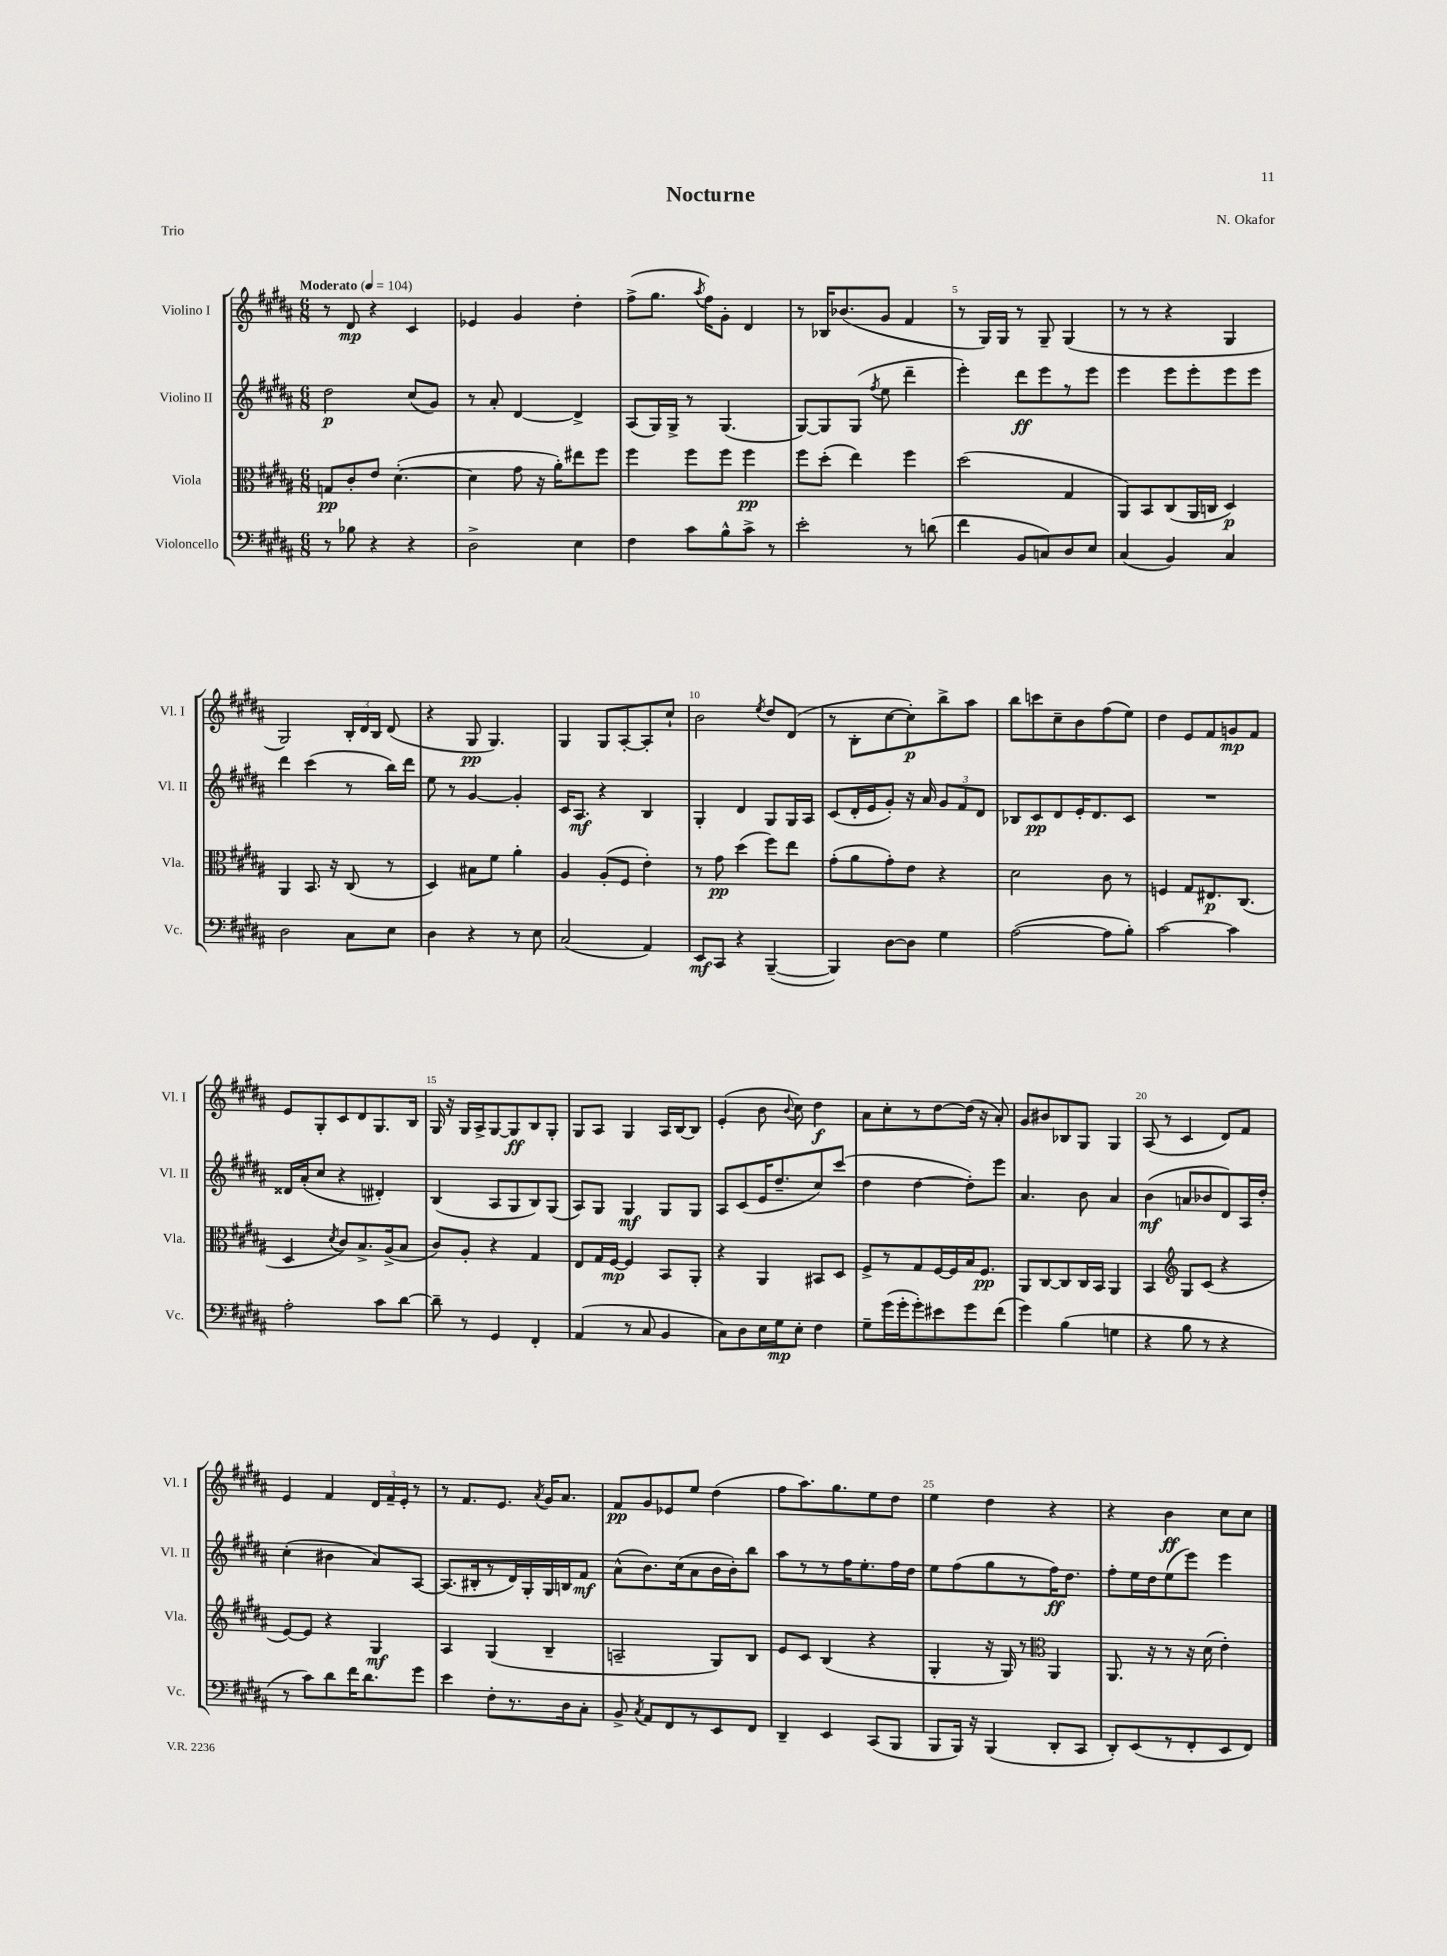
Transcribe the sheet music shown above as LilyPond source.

\header { title = "Nocturne" composer = "N. Okafor" piece = "Trio" }
<<
\new StaffGroup <<
\new Staff = "s0" \with { instrumentName = "Violino I" shortInstrumentName = "Vl. I" } {
    \clef treble \key b \major \numericTimeSignature \time 6/8 \tempo "Moderato" 4 = 104
    \autoBeamOff r8 dis'8\mp r4 cis'4 |
    ees'4 gis'4 dis''4-. |
    fis''8[->( gis''8.] \acciaccatura { ais''8 } fis''16[) gis'8]-. dis'4 |
    r8 bes16[ bes'8.( gis'8] fis'4 |
    r8 gis16[) gis16] r8 gis8-- gis4( |
    r8 r8 r4 gis4 |
    gis2) \tuplet 3/2 { b16[-. dis'16 b16] } dis'8( |
    r4 gis8\pp gis4.) |
    gis4 gis8[ ais8~-. ais8-. cis''8]-! |
    b'2 \acciaccatura { e''8 } dis''8[ dis'8]( |
    r8 b8[-. cis''8~ cis''8-.\p) b''8-> ais''8] |
    b''8[ c'''8 cis''8-- b'8 fis''8( e''8]) |
    dis''4 e'8[ fis'8 g'8\mp fis'8] |
    e'8[ gis8-. cis'8 dis'8 gis8. b16] |
    gis16 r16 gis16[ ais16-> gis8~ gis8\ff b8 gis8]-. |
    gis8[ ais8] gis4 ais16[ b16~ b8] |
    e'4-.( b'8 \appoggiatura { b'8 } cis''8) dis''4\f |
    ais'8[ cis''8-. r8 dis''8~ dis''16]( r16 ais'8-.) |
    gis'8[ bis'8 bes8 gis8] gis4 |
    ais8( r8 cis'4 dis'8[) fis'8] |
    e'4 fis'4 \tuplet 3/2 { dis'16[ fis'16-- e'16]-. } r8 |
    r8 fis'8.[ e'8.] \acciaccatura { ais'8 } gis'16[ ais'8.] |
    fis'8[\pp gis'8 ees'8 e''8] dis''4( |
    fis''8[ ais''8.) gis''8. e''8 dis''8] |
    e''4 dis''4 r4 |
    r4 b'4\ff cis''8[ cis''8] \bar "|." |
}
\new Staff = "s1" \with { instrumentName = "Violino II" shortInstrumentName = "Vl. II" } {
    \clef treble \key b \major \numericTimeSignature \time 6/8
    \autoBeamOff dis''2\p cis''8[( gis'8]) |
    r8 ais'8-. dis'4~ dis'4-> |
    ais8[( gis16) gis16]-> r8 gis4.( |
    gis8[~) gis8 gis8]( \acciaccatura { fis''8 } e''8 dis'''4-- |
    e'''4-.) dis'''8[\ff e'''8 r8 e'''8] |
    e'''4 e'''8[ e'''8-. e'''8 e'''8] |
    dis'''4 cis'''4( r8 b''16[) dis'''16] |
    e''8 r8 gis'4~ gis'4-. |
    cis'16[ ais8.]\mf r4 b4 |
    gis4-. dis'4 gis8[ gis16 ais16] |
    cis'8[( dis'16-. e'16 gis'8]-.) r16 ais'16 \tuplet 3/2 { gis'8[ fis'8 dis'8] } |
    bes8[ cis'8\pp dis'8 e'16-. dis'8. cis'8] |
    R2. |
    disis'16[ ais'16-.( cis''8] r4 dis'4-.) |
    b4( ais8[ gis8 b8) gis8]( |
    ais8[) gis8] gis4\mf gis8[ gis8] |
    ais8[ cis'8( e'16 dis''8.-- cis''8) cis'''8]( |
    dis''4 dis''4~ dis''8[-.) e'''8] |
    ais'4. b'8 ais'4 |
    b'4\mf( a'8[ bes'8 dis'8) ais16 dis''16]-. |
    cis''4-.( bis'4 ais'8[) ais8]~ |
    ais8.[( bis16-. r8 dis'16) gis16-. gis16 b16 fis'8]\mf |
    ais'8[-^( b'8.) cis''16( ais'8 b'16 b'16-.) b''8] |
    ais''8[ r8 r8 fis''16 e''8.-. fis''16 dis''16] |
    e''8[ fis''8( gis''8 r8 fis''16\ff) dis''8.] |
    fis''8[-. e''16 dis''16 e''8( e'''8]) e'''4 \bar "|." |
}
\new Staff = "s2" \with { instrumentName = "Viola" shortInstrumentName = "Vla." } {
    \clef alto \key b \major \numericTimeSignature \time 6/8
    \autoBeamOff g8[\pp cis'8-. e'8] dis'4.~-.( |
    dis'4 gis'8 r16 ais'16[-.) eis''8 fis''8] |
    fis''4 fis''8[ fis''8] fis''4\pp |
    fis''8[ dis''8]-.( e''4) fis''4 |
    dis''2( gis4 |
    ais,8[) b,8 cis8( ais,16 c16] dis4\p) |
    ais,4 b,8. r16 cis8( r8 |
    dis4) bis8[ fis'8] ais'4-. |
    ais4 ais8[-.( fis8] e'4-.) |
    r8 gis'8\pp dis''4( fis''8[) e''8] |
    gis'8[-.( ais'8 gis'8-.) e'8] r4 |
    dis'2 cis'8 r8 |
    f4 gis8[ eis8.\p cis8.]( |
    dis4 \acciaccatura { dis'8 } cis'8[) b8.-> ais16->( b8] |
    cis'8[) ais8]-. r4 gis4 |
    e8[ gis16 fis16]~\mp fis4 b,8[ ais,8]-. |
    r4 ais,4 bis,8[ dis8] |
    fis8[-> r8 gis8 fis16~ fis16 b16 fis8.]\pp |
    ais,8[ cis8~ cis8 cis16 b,16] ais,4 |
    b,4 \clef treble gis8[ cis'8]( r4 |
    e'8[~) e'8] r4 gis4\mf |
    ais4 gis4( b4-- |
    a2-- gis8[) b8] |
    e'8[ cis'8] b4( r4 |
    gis4-. r16 gis16) r8 \clef alto ais,4 |
    ais,8. r16 r8 r16 dis'16( e'4-.) \bar "|." |
}
\new Staff = "s3" \with { instrumentName = "Violoncello" shortInstrumentName = "Vc." } {
    \clef bass \key b \major \numericTimeSignature \time 6/8
    \autoBeamOff r8 bes8 r4 r4 |
    dis2-> e4 |
    fis4 cis'8[ b8-^ cis'8]-> r8 |
    e'2-. r8 d'8( |
    fis'4 b,8[ c8) dis8 e8] |
    cis4( b,4) cis4 |
    dis2 cis8[ e8] |
    dis4 r4 r8 e8 |
    cis2( ais,4) |
    e,8[\mf cis,8] r4 b,,4~--( |
    b,,4) dis8[~ dis8] gis4 |
    ais2~( ais8[ b8]-.) |
    cis'2~ cis'4 |
    ais2-. cis'8[ dis'8]~ |
    dis'8-- r8 gis,4 fis,4-. |
    ais,4( r8 cis8 b,4 |
    cis8[) dis8 e16 gis16\mp e8]-. fis4 |
    gis8[-- gis'16( gis'16-. gis'8-.) eis'8 gis'8 fis'8]( |
    gis'4) b4( g4 |
    r4 b8 r8 r4 |
    r8 cis'8[) dis'8 fis'16 dis'8. gis'8] |
    e'4 fis8[-. r8. dis16 cis8]-. |
    b,8-> \acciaccatura { cis8 } ais,8[ fis,8 r8 e,8 fis,8] |
    dis,4-- e,4 cis,8[( b,,8] |
    b,,8[ b,,16]) r16 b,,4( dis,8[-. cis,8] |
    dis,8[-.) e,8( r8 fis,8-. e,8 fis,8]) \bar "|." |
}
>>
>>
\layout { \context { \Score \override BarNumber.break-visibility = ##(#f #t #t) barNumberVisibility = #(every-nth-bar-number-visible 5) } }
